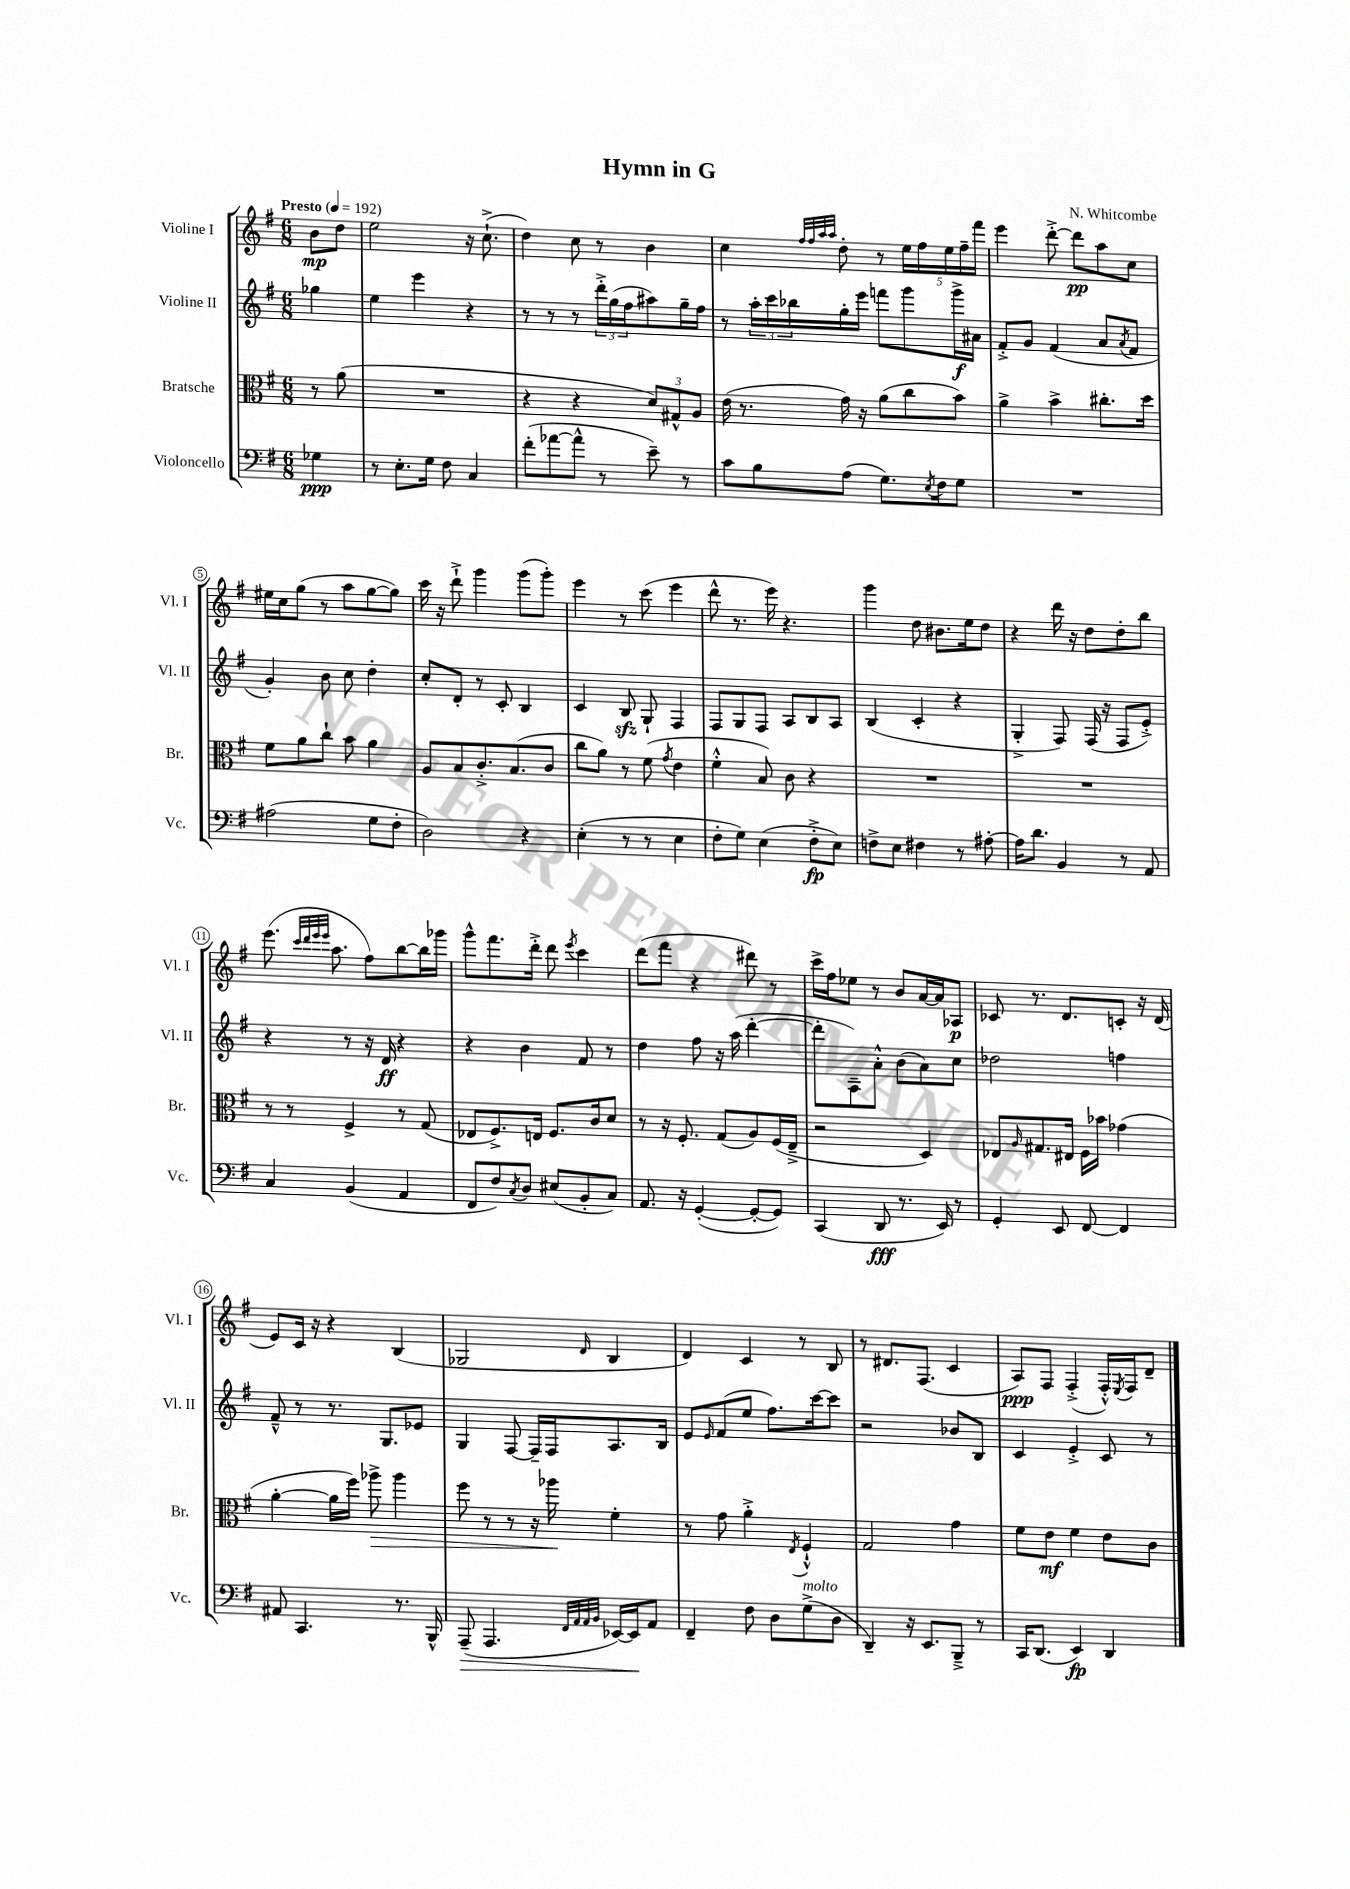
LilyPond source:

\header { title = "Hymn in G" composer = "N. Whitcombe" }
<<
\new StaffGroup <<
\new Staff = "s0" \with { instrumentName = "Violine I" shortInstrumentName = "Vl. I" } {
    \clef treble \key g \major \numericTimeSignature \time 6/8 \partial 4 \tempo "Presto" 4 = 192
    b'8\mp d''8 |
    e''2 r16 c''8.-!->( |
    d''4) c''8 r8 b'4 |
    c''4 \grace { fis''32 fis''32 a''32 a''32 } d''8-. r8 \tuplet 5/4 { e''16 fis''16 e''16 fis''16-- fis'''16 } |
    e'''4 d'''8~-.-> d'''8\pp a''8 c''8 |
    eis''16 c''16 g''8( r8 a''8 g''8~ g''8) |
    c'''16 r16 d'''8-!-> g'''4 g'''8( g'''8-.) |
    e'''4 r8 c'''8( e'''4 |
    d'''8-^ r8. e'''16) r4. |
    g'''4 d''8 bis'8. e''16 d''8 |
    r4 d'''16 r16 d''8 d''8-. b''8 |
    e'''8.( \grace { c'''32 d'''32 e'''32 e'''32 } a''8. fis''8) b''8~ b''16 ges'''16 |
    g'''8-^ fis'''8. d'''16-.-> d'''8 \acciaccatura { e'''8 } c'''4 |
    d'''8( fis'''8 r4 dis'''8) r8 |
    c'''16-> fis''16 ees''8 r8 b'8 a'16~ a'16 aes8\p |
    ces'8 r8. d'8. c'8-. r16 d'16( |
    e'8) c'16 r16 r4 b4( |
    ges2 \grace { d'16 } b4 |
    d'4) c'4 r8 b8 |
    r8 dis'8. fis8.( c'4 |
    a8\ppp) fis8 fis4-.->( fis16-.-^) \acciaccatura { e8 } fis16 d'8-- \bar "|." |
}
\new Staff = "s1" \with { instrumentName = "Violine II" shortInstrumentName = "Vl. II" } {
    \clef treble \key g \major \numericTimeSignature \time 6/8 \partial 4
    ges''4 |
    e''4 e'''4 r4 |
    r8 r8 r8 \tuplet 3/2 { d'''16-.-> g''16( fis''16 } ais''8) g''16-- fis''16 |
    r8 \tuplet 3/2 { a''16-. c'''16 bes''16 } g''16-. e'''16 f'''8 g'''8 g'''16->\f ais'16 |
    fis'8-.-> g'8 fis'4( a'8 \acciaccatura { a'8 } fis'8 |
    g'4-.) b'8 c''8 d''4-. |
    c''8-. d'8-. r8 c'8-. b4 |
    c'4 b8\sfz g8-! fis4 |
    fis8 g8 fis8 a8 b8 a8 |
    b4( c'4-. r4 |
    g4-.-> fis8) fis16( r16 fis8 e'8-.->) |
    r4 r8 r16 d'16\ff r4 |
    r4 b'4 fis'8 r8 |
    d''4 fis''8 r16 a''16( d'''4~-. |
    d'''8-. a8--) a'8-.-^ b'8( a'8) c''8 |
    des''2 f''4 |
    fis'8---^ r8 r8. g8. ees'8 |
    g4 fis8~ fis16-- fis16 a8. b16 |
    e'8 \grace { e'16 } fis'8( e''8 fis''8.) c'''16~ c'''8 |
    r2 bes'8 b8 |
    c'4 e'4-.-> c'8 r8 \bar "|." |
}
\new Staff = "s2" \with { instrumentName = "Bratsche" shortInstrumentName = "Br." } {
    \clef alto \key g \major \numericTimeSignature \time 6/8 \partial 4
    r8 a'8( |
    R2. |
    r4 r4 \tuplet 3/2 { d'8) gis8-^ a8 } |
    e'16( r8. g'16) r16 a'8( c''8 b'8) |
    a'4-> b'4-> cis''8.-. d''16 |
    fis'8 a'8 c''8-! b'8 a'4 |
    a8 b8 c'8.-.-> b8.( c'8 |
    c''8 a'8) r8 fis'8( \acciaccatura { g'8 } e'4 |
    fis'4-.-^ b8) c'8 r4 |
    R2. |
    R2. |
    r8 r8 fis4-> r8 g8( |
    ees8 fis8.->) e16 fis8. c'16 d'8 |
    r8 r16 fis8.-. g8( a8) fis16( e16---> |
    r2 d4) |
    ees8 \grace { a16 } gis8. eis16 fis16 bes'16 ges'4( |
    a'4~-. a'16 fis''16) aes''8->\> aes''4 |
    fis''8 r8 r8 r16 aes''16\! fis'4-. |
    r8 g'8 a'4-.-> \acciaccatura { e8 } fis4-!-^ |
    g2 g'4 |
    fis'8 e'8\mf fis'4 e'8 c'8 \bar "|." |
}
\new Staff = "s3" \with { instrumentName = "Violoncello" shortInstrumentName = "Vc." } {
    \clef bass \key g \major \numericTimeSignature \time 6/8 \partial 4
    ges4\ppp |
    r8 e8.-. g16 fis8 c4 |
    fis'8-.( aes'8~ aes'8-^ r8 e'8--) r8 |
    c'8 b8 a8( g8.) \acciaccatura { e8 } fis16 g8 |
    R2. |
    ais2( g8 fis8-. |
    d2) r4 |
    e4-.( r8 r8 e4 |
    fis8-. g8) e4( fis8-.->\fp e8) |
    f8-> e8 fis4 r8 ais8~-. |
    ais16 d'8. b,4 r8 a,8 |
    c4 b,4( a,4 |
    fis,8 fis8) \acciaccatura { c8 } d8 eis8( b,8-. c8) |
    a,8. r16 g,4~-.( g,8~-. g,8) |
    c,4( d,8\fff r8. e,16) r8 |
    g,4-. e,8 fis,8~ fis,4 |
    ais,8 c,4. r8. b,,16-^ |
    a,,8--\>( a,,4. \grace { fis,32 a,32 a,32 b,32 } ees,16~) ees,16\! a,8 |
    fis,4-- fis8 d8 g8->^\markup { \italic "molto" }( d8 |
    d,4--) r16 e,8. b,,8---> r8 |
    c,16 d,8.( e,4\fp) d,4 \bar "|." |
}
>>
>>
\layout { \context { \Score \override BarNumber.stencil = #(make-stencil-circler 0.1 0.3 ly:text-interface::print) } }
